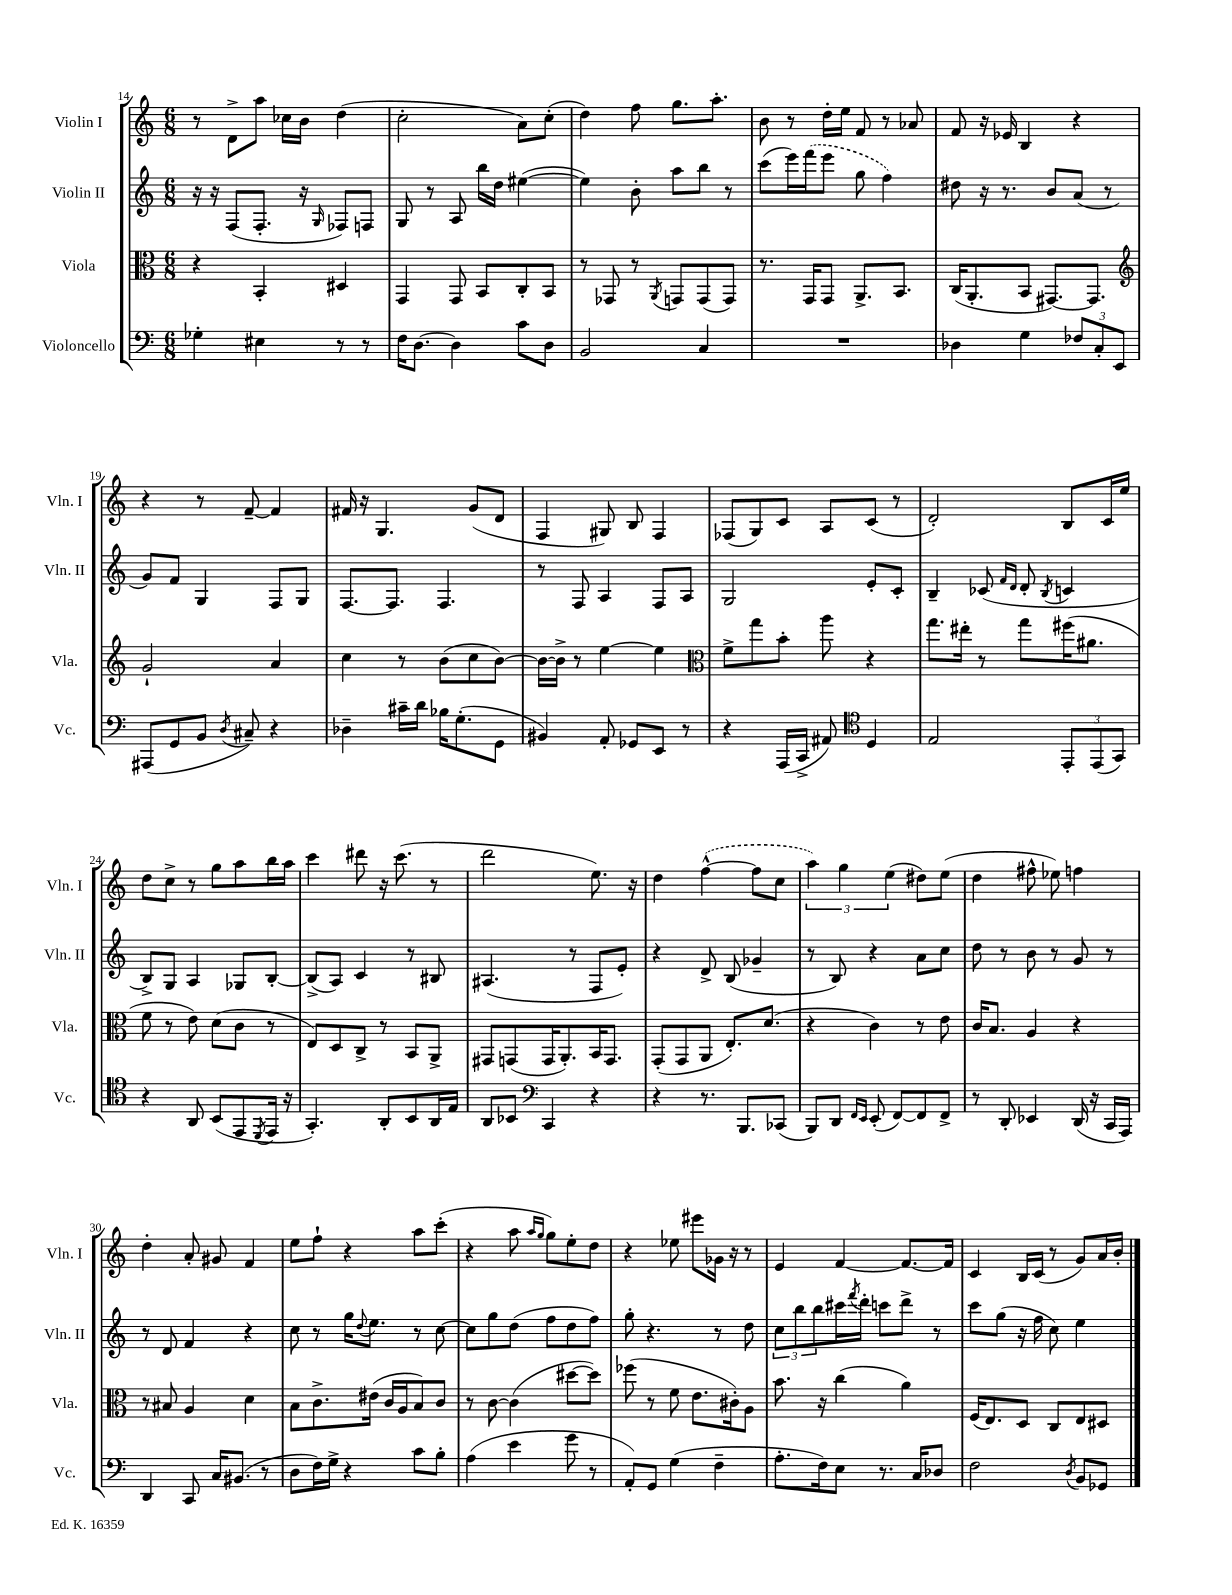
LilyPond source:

<<
\new StaffGroup <<
\new Staff = "s0" \with { instrumentName = "Violin I" shortInstrumentName = "Vln. I" } {
    \clef treble \key c \major \numericTimeSignature \time 6/8
    r8 d'8-> a''8 ces''16 b'16 d''4( |
    c''2-. a'8) c''8-.( |
    d''4) f''8 g''8. a''8.-. |
    b'8 r8 d''16-. e''16 f'8 r8 aes'8 |
    f'8 r16 ees'16 b4 r4 |
    r4 r8 f'8~-- f'4 |
    fis'16 r16 g4. g'8( d'8 |
    f4 gis8) b8 f4 |
    fes8( g8) c'8 a8 c'8( r8 |
    d'2-.) b8 c'16 e''16 |
    d''8 c''8-> r8 g''8 a''8 b''16 a''16 |
    c'''4 dis'''8 r16 c'''8.( r8 |
    d'''2 e''8.) r16 |
    d''4 \once \slurDashed f''4~-^( f''8 c''8 |
    \tuplet 3/2 { a''4) g''4 e''4( } dis''8) e''8( |
    d''4 fis''8-^ ees''8) f''4 |
    d''4-. a'8-. gis'8 f'4 |
    e''8 f''8-! r4 a''8 c'''8-.( |
    r4 a''8 \grace { a''16 g''16 } g''8) e''8-. d''8 |
    r4 ees''8 eis'''8 ges'16 r16 r8 |
    e'4 f'4~ f'8.~ f'16 |
    c'4 b16 c'16( r8 g'8) a'16 b'16-. \bar "|." |
}
\new Staff = "s1" \with { instrumentName = "Violin II" shortInstrumentName = "Vln. II" } {
    \clef treble \key c \major \numericTimeSignature \time 6/8
    r16 r16 f8( f8.-. r16 \grace { g16 } fes8) f8 |
    g8 r8 a8 b''16 d''16 eis''4~( |
    eis''4) b'8-. a''8 b''8 r8 |
    c'''8( e'''16) \once \slurDashed f'''16( e'''8 g''8 f''4) |
    dis''8 r16 r8. b'8 a'8( r8 |
    g'8) f'8 g4 f8 g8 |
    f8.~ f8. f4. |
    r8 f8 a4 f8 a8 |
    g2 e'8-. c'8-. |
    b4-- ces'8( \grace { f'16 d'16 } d'8-. \acciaccatura { b8 } c'4 |
    b8->) g8 a4 ges8 b8~-. |
    b8->( a8) c'4 r8 bis8 |
    ais4.( r8 f8 e'8-.) |
    r4 d'8-> b8( ges'4-- |
    r8 b8) r4 a'8 c''8 |
    d''8 r8 b'8 r8 g'8 r8 |
    r8 d'8 f'4 r4 |
    c''8 r8 g''16 \appoggiatura { d''8 } e''8. r8 c''8~ |
    c''8 g''8 d''8( f''8 d''8 f''8) |
    g''8-. r4. r8 d''8 |
    \tuplet 3/2 { c''8 b''8 b''8 } cis'''16 \acciaccatura { f'''8 } d'''16-. c'''8 d'''8-> r8 |
    c'''8 g''8( r16 f''16 c''8) e''4 \bar "|." |
}
\new Staff = "s2" \with { instrumentName = "Viola" shortInstrumentName = "Vla." } {
    \clef alto \key c \major \numericTimeSignature \time 6/8
    r4 b,4-. dis4 |
    g,4 g,8 b,8 c8-. b,8 |
    r8 ges,8 r8 \acciaccatura { a,8 } g,8 g,8( g,8) |
    r8. g,16 g,8 a,8.-> b,8. |
    c16( a,8.-. b,8 gis,8.~) gis,8. |
    \clef treble g'2-! a'4 |
    c''4 r8 b'8( c''8 b'8~) |
    b'16~ b'16-> r8 e''4~ e''4 |
    \clef alto f'8-> g''8 b'8-. a''8 r4 |
    g''8. eis''16-. r8 g''8 fis''16( ais'8. |
    f'8 r8 e'8) d'8( c'8 r8 |
    e8) d8 c8-> r8 b,8 a,8-> |
    gis,8 g,8( g,16 a,8.-.) b,16 g,8. |
    g,8-.( g,8 a,8 e8.-.) d'8.( |
    r4 c'4) r8 e'8 |
    c'16 b8. a4 r4 |
    r8 bis8 a4 d'4 |
    b8 c'8.-> eis'16( c'16 a16 b8) c'8 |
    r8 c'8~ c'4( dis''8~ dis''8) |
    fes''8( r8 f'8 e'8. cis'16-.) a8 |
    b'8. r16 c''4( a'4) |
    f16( e8.) d8 c8 e8 dis8 \bar "|." |
}
\new Staff = "s3" \with { instrumentName = "Violoncello" shortInstrumentName = "Vc." } {
    \clef bass \key c \major \numericTimeSignature \time 6/8
    ges4-. eis4 r8 r8 |
    f16 d8.~ d4 c'8 d8 |
    b,2 c4 |
    R2. |
    des4 g4 \tuplet 3/2 { fes8 c8-. e,8 } |
    ais,,8( g,8 b,8 \acciaccatura { d8 } cis8--) r4 |
    des4-- cis'16-- d'16 bes16 g8.-.( g,8 |
    bis,4) a,8-. ges,8 e,8 r8 |
    r4 a,,16( c,16-> ais,8) \clef tenor d4 |
    e2 \tuplet 3/2 { e,8-. e,8( g,8) } |
    r4 a,8 b,8( e,8 \acciaccatura { d,8 } e,16 r16 |
    g,4.-.) a,8-. b,8 a,16 e16 |
    a,8 bes,8 \clef bass c,4 r4 |
    r4 r8. b,,8. ces,8( |
    b,,8) d,8 \grace { f,16 e,16 } e,8-.( f,8~) f,8 f,8-> |
    r8 d,8-. ees,4 d,16( r16 c,16 a,,16) |
    d,4 c,8 c16 bis,8.( r8 |
    d8 f16) g16-> r4 c'8 b8-. |
    a4( e'4 g'8 r8 |
    a,8-.) g,8 g4( f4-- |
    a8.-. f16) e8 r8. c16 des8 |
    f2 \acciaccatura { d8 } b,8 ges,8 \bar "|." |
}
>>
>>
\layout { \context { \Score currentBarNumber = #14 } }
